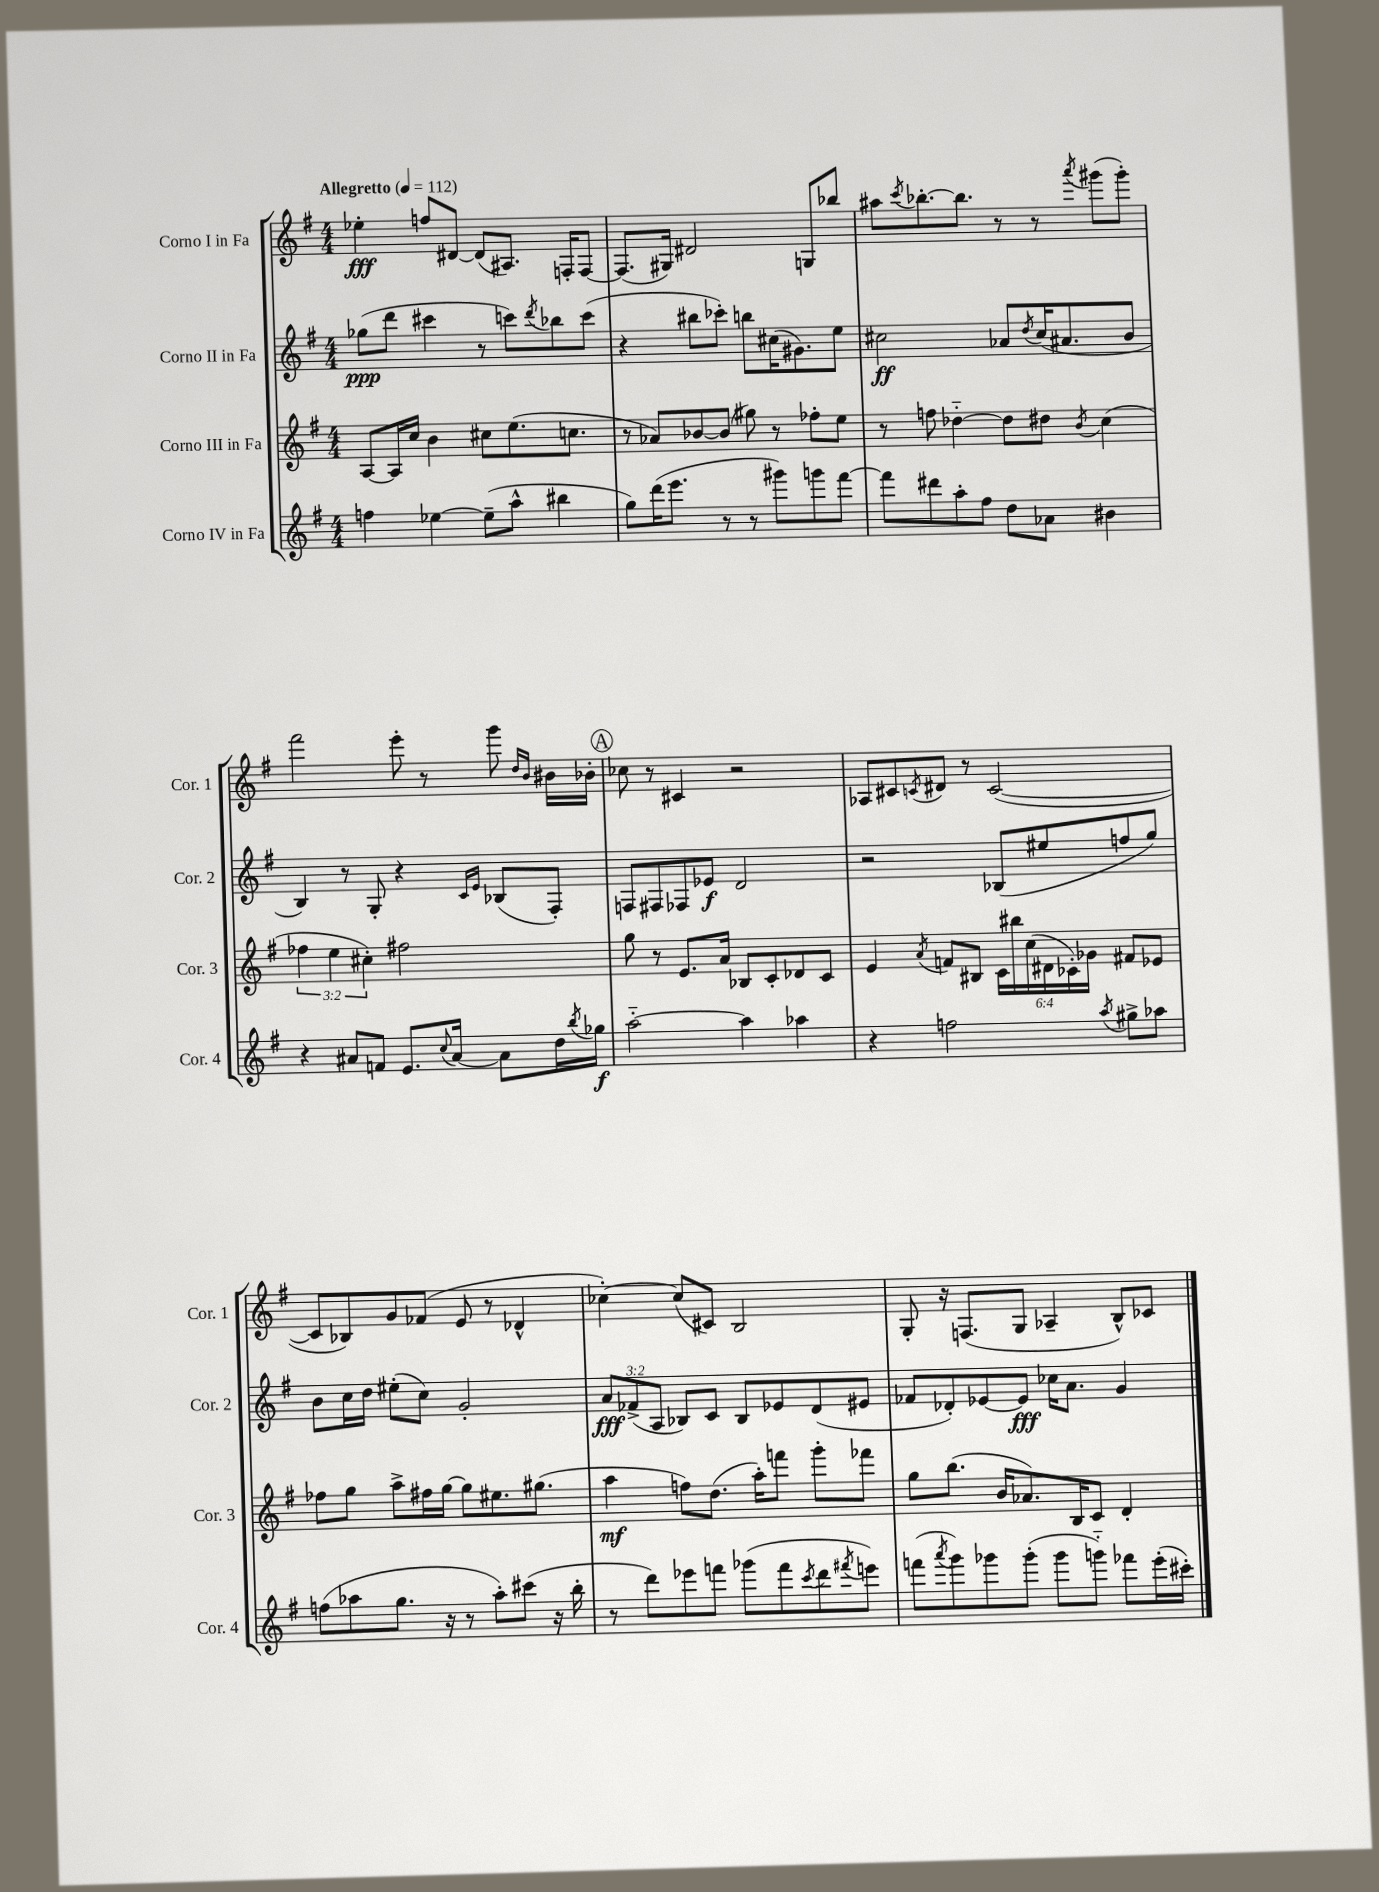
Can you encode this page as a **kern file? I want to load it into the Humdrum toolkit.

**kern	**dynam	**kern	**dynam	**kern	**dynam	**kern	**dynam
*part4	*part4	*part3	*part3	*part2	*part2	*part1	*part1
*staff4	*staff4	*staff3	*staff3	*staff2	*staff2	*staff1	*staff1
*I"Corno IV in Fa	*	*I"Corno III in Fa	*	*I"Corno II in Fa	*	*I"Corno I in Fa	*
*I'Cor. 4	*	*I'Cor. 3	*	*I'Cor. 2	*	*I'Cor. 1	*
*clefG2	*	*clefG2	*	*clefG2	*	*clefG2	*
*k[f#]	*	*k[f#]	*	*k[f#]	*	*k[f#]	*
*M4/4	*	*M4/4	*	*M4/4	*	*M4/4	*
*MM112	*	*MM112	*	*MM112	*	*MM112	*
=1	=1	=1	=1	=1	=1	=1	=1
!	!	!	!	!	!	!LO:TX:a:B:t=Allegretto	!
4ffn\	.	[8A/L	.	(8gg-X\L	ppp	4ee-X'\	fff
.	.	16A/L]	.	8ddd\J	.	.	.
.	.	16cc/JJ	.	.	.	.	.
[4ee-X\	.	4b\	.	4ccc#X\	.	8ffn/L	.
.	.	.	.	.	.	[8d#X/J	.
(8ee-~\L]	.	8cc#X\L	.	8r	.	(8d#/L]	.
8aa^^\J	.	(8.ee\	.	8cccn\L)	.	8.A#X/J)	.
.	.	.	.	8qddd/	.	.	.
4bb#X\	.	.	.	8bb-X\	.	.	.
.	.	8.ccn\J	.	.	.	16Fn'/KL	.
.	.	.	.	(8ccc\J	.	[8F/J	.
=2	=2	=2	=2	=2	=2	=2	=2
8gg\L)	.	8r	.	4r	.	(8.F/L]	.
(16ddd\K	.	8a-X/L)	.	.	.	.	.
8.eee\J	.	.	.	.	.	16G#X/Jk)	.
.	.	[8b-X/	.	8bb#X\L	.	2d#X/	.
8r	.	(8b-/J]	.	8ccc-X'\J)	.	.	.
8r	.	8gg#X\)	.	8bbn\L	.	.	.
8ggg#X\L)	.	8r	.	(16cc#X\K	.	.	.
.	.	.	.	8.g#X\)	.	.	.
8gggn\	.	8ff-X'\L	.	.	.	8Gn/L	.
[8fff#\J	.	8ee\J	.	8ee\J	.	8bb-X/J	.
=3	=3	=3	=3	=3	=3	=3	=3
8fff#\L]	.	8r	.	2cc#X\	ff	8aa#X\L	.
.	.	.	.	.	.	8qccc/	.
8ddd#X\	.	8ffn\	.	.	.	[8.bb-X'\	.
8aa'\	.	[4dd-X\	.	.	.	.	.
.	.	.	.	.	.	8.bb-\J]	.
8ff#\J	.	.	.	.	.	.	.
8dd\L	.	8dd-\L]	.	8a-X/L	.	8r	.
.	.	.	.	8qdd/	.	.	.
8a-X\J	.	8dd#X\J	.	(16cc#/K	.	8r	.
.	.	.	.	8.a#X/	.	.	.
.	.	8qb/	.	.	.	8qaaa/	.
4b#X\	.	(4cc\	.	.	.	(8ggg#X\L	.
.	.	.	.	8b/J	.	8ggg#'\J)	.
!!LO:LB:g=z
=4	=4	=4	=4	=4	=4	=4	=4
4r	.	6ff-X\	.	4B/)	.	2fff#\	.
.	.	6ee\	.	.	.	.	.
8a#X/L	.	.	.	8r	.	.	.
.	.	6cc#X'\)	.	.	.	.	.
8fn/J	.	.	.	8G'/	.	.	.
8.e/L	.	2ff#X\	.	4r	.	8eee'\	.
.	.	.	.	.	.	8r	.
8qqcc/	.	.	.	.	.	.	.
[16a#/Jk	.	.	.	.	.	.	.
.	.	.	.	16qqc/LL	.	.	.
.	.	.	.	16qqe/JJ	.	.	.
8a#\L]	.	.	.	(8B-X/L	.	8ggg\	.
.	.	.	.	.	.	16qqdd/LL	.
.	.	.	.	.	.	16qqb/JJ	.
16dd\L	.	.	.	8F#'/J)	.	16b#X\LL	.
8qbb/	.	.	.	.	.	.	.
16gg-X\JJ	f	.	.	.	.	16b-X'\JJ	.
!!LO:REH:place=s1:t=A
=5	=5	=5	=5	=5	=5	=5	=5
[2aa\	.	8gg\	.	8Fn/L	.	8cc-X\	.
.	.	8r	.	8F#X/	.	8r	.
.	.	8.e/L	.	8F-X/	.	4c#X/	.
.	.	.	.	8e-X/J	f	.	.
.	.	16a/Jk	.	.	.	.	.
4aa\]	.	8B-X/L	.	2d/	.	2r	.
.	.	8c'/	.	.	.	.	.
4aa-X\	.	8d-X/	.	.	.	.	.
.	.	8c/J	.	.	.	.	.
=6	=6	=6	=6	=6	=6	=6	=6
4r	.	4e/	.	2r	.	8A-X/L	.
.	.	.	.	.	.	8c#X/	.
.	.	8qa/	.	.	.	8qcn/	.
2ffn\	.	8fn/L	.	.	.	8d#X/J	.
.	.	8B#X/J	.	.	.	8r	.
.	.	24c\LL	.	(8B-X/L	.	([2c/	.
.	.	24bb#X\	.	.	.	.	.
.	.	(24cc\	.	.	.	.	.
.	.	24d#X\	.	8ee#X/	.	.	.
.	.	24c-X'\)	.	.	.	.	.
.	.	24g-X\JJ	.	.	.	.	.
8qaa/	.	.	.	.	.	.	.
8gg#X^\L	.	8f#X/L	.	8ffn/	.	.	.
8aa-X\J	.	8e-X/J	.	8gg/J)	.	.	.
!!LO:LB:g=z
=7	=7	=7	=7	=7	=7	=7	=7
(8ffn\L	.	8ff-X\L	.	8b\L	.	8c/L]	.
8aa-X\	.	8gg\J	.	16cc\L	.	8B-X/)	.
.	.	.	.	16dd\JJ	.	.	.
8.gg\J	.	8aa^\L	.	(8ee#X'\L	.	8g/	.
.	.	16ff#X\L	.	8cc\J)	.	(8f-X/J	.
16r	.	[16gg\JJ	.	.	.	.	.
8r	.	8gg\L]	.	2g'/	.	8e/	.
8aa-'\L)	.	8.ee#X\	.	.	.	8r	.
(8ccc#X\J	.	.	.	.	.	4d-X^^/	.
.	.	(8.gg#X\J	.	.	.	.	.
16r	.	.	.	.	.	.	.
16bb'\	.	.	.	.	.	.	.
=8	=8	=8	=8	=8	=8	=8	=8
8r	.	4aa\	mf	12a/L	fff	[4cc-X'\)	.
.	.	.	.	(12f-X^/	.	.	.
8ddd\L)	.	.	.	.	.	.	.
.	.	.	.	12A/J	.	.	.
8eee-X\	.	8ffn\L)	.	8B-X/L)	.	(8cc-/L]	.
8fffn\J	.	(8.dd\J	.	8c/J	.	8c#X/J)	.
(8ggg-X\L	.	.	.	8B-/L	.	2B/	.
.	.	16aa'\KL)	.	.	.	.	.
8fff\	.	8fffn\J	.	8e-X/	.	.	.
8qccc/	.	.	.	.	.	.	.
8ddd\	.	8ggg'\L	.	(8d/	.	.	.
8qfff#X/	.	.	.	.	.	.	.
8eeen\J)	.	8fff-X\J	.	8e#X/J	.	.	.
=9	=9	=9	=9	=9	=9	=9	=9
(8fffn\L	.	8gg\L	.	8f-X/L	.	8G'/	.
8qaaa/	.	.	.	.	.	.	.
8ggg\)	.	(8.bb\J	.	8d-X'/)	.	16r	.
.	.	.	.	.	.	(8.Fn/L	.
8ggg-X\	.	.	.	[8e-X/	.	.	.
.	.	16b/KL	.	.	.	.	.
(8ggg-'\J	.	8.a-X/)	.	8e-/J]	fff	8G/J	.
8ggg-\L	.	.	.	16cc-X\KL	.	4A-X~/	.
.	.	16B/K	.	8.a\J	.	.	.
8gggn\J)	.	8c/J	.	.	.	.	.
8fff-X\L	.	4d'/	.	4g/	.	8B^^/L)	.
(16eee'\L	.	.	.	.	.	8c-X/J	.
16ccc#X'\JJ)	.	.	.	.	.	.	.
==	==	==	==	==	==	==	==
*-	*-	*-	*-	*-	*-	*-	*-
